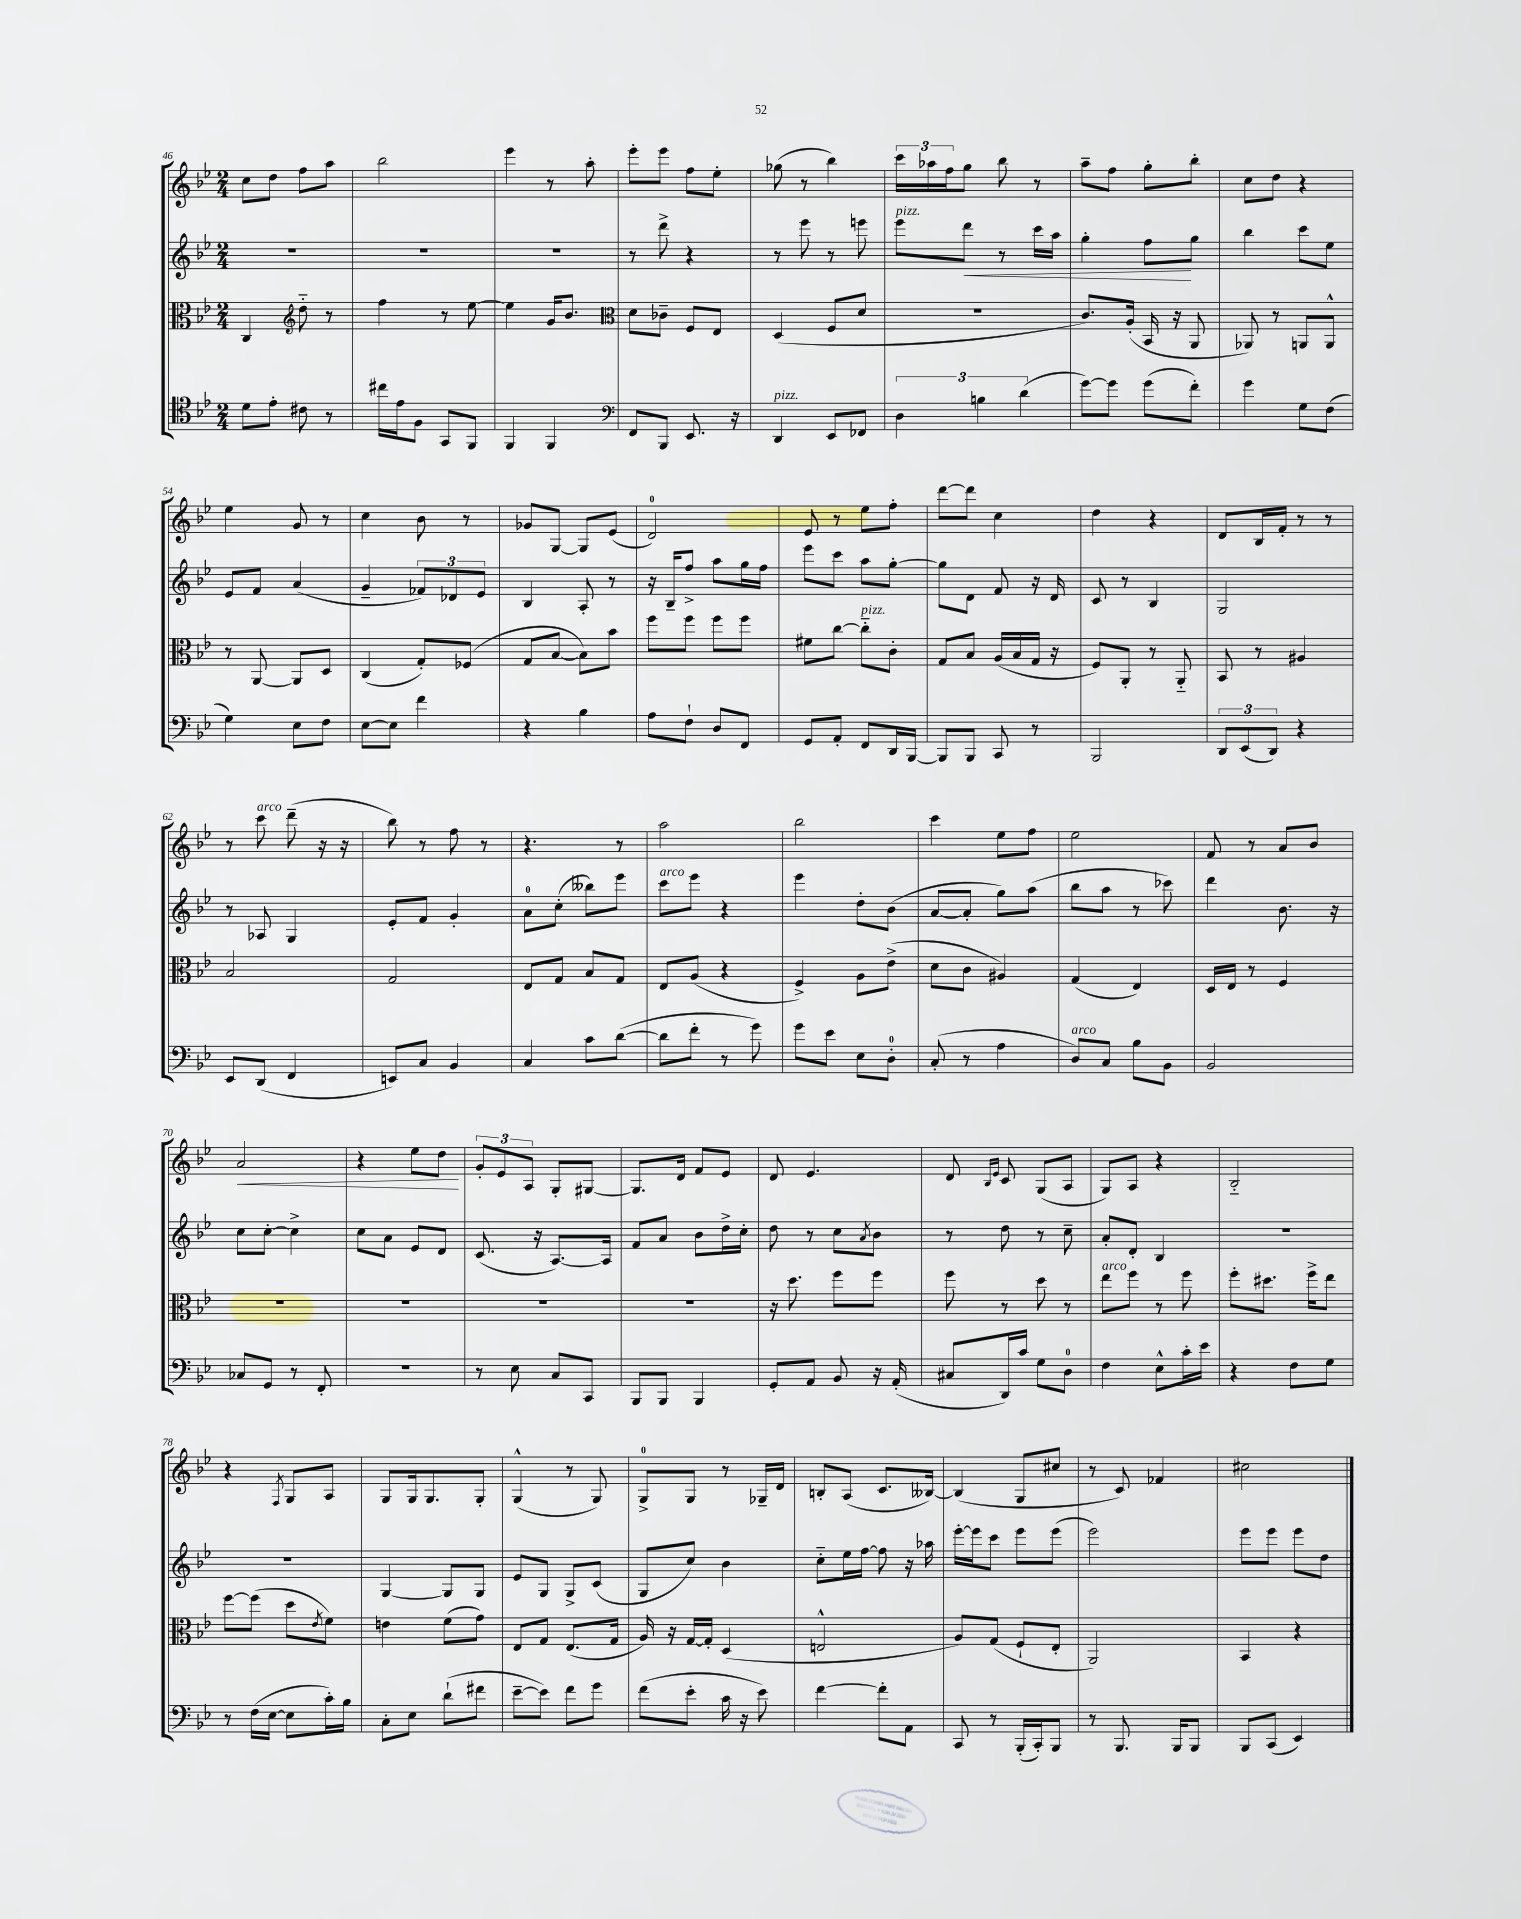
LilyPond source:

<<
\new StaffGroup <<
\new Staff = "s0" {
    \clef treble \key bes \major \numericTimeSignature \time 2/4
    c''8 d''8 f''8 a''8 |
    bes''2 |
    ees'''4 r8 a''8-. |
    ees'''8-. ees'''8 f''8 ees''8-. |
    ges''8( r8 bes''4) |
    \tuplet 3/2 { c'''16 aes''16 f''16 } g''8 bes''8 r8 |
    a''8-- f''8 g''8-. bes''8-. |
    c''8 d''8 r4 |
    ees''4 g'8 r8 |
    c''4 bes'8 r8 |
    ges'8 g8~ g8 ees'8( |
    d'2-0) |
    ees'8 r8 ees''8 f''8-. |
    d'''8~ d'''8 c''4 |
    d''4 r4 |
    d'8 bes16 f'16-. r8 r8 |
    r8 c'''8^\markup { \italic "arco" } d'''8--( r16 r16 |
    bes''8) r8 f''8 r8 |
    r4. r8 |
    a''2 |
    bes''2 |
    c'''4 ees''8 f''8 |
    ees''2 |
    f'8 r8 a'8 bes'8 |
    a'2\< |
    r4 ees''8 d''8\! |
    \tuplet 3/2 { g'8-. ees'8 a8 } g8-. gis8~ |
    gis8. d'16 f'8 ees'8 |
    d'8 ees'4. |
    d'8 \grace { bes16 ees'16 } c'8 g8( a8 |
    g8) a8 r4 |
    bes2-_ |
    r4 \acciaccatura { f8 } g8 a8 |
    g8 g16 g8. g8-. |
    g4-^( r8 g8) |
    g8-0-> g8 r8 ges16-- d'16 |
    b8-. a8( c'8. beses16~) |
    beses4( g8 cis''8 |
    r8 c'8) fes'4 |
    cis''2 \bar "|." |
}
\new Staff = "s1" {
    \clef treble \key bes \major \numericTimeSignature \time 2/4
    R2 |
    R2 |
    R2 |
    r8 d'''8-> r4 |
    r8 ees'''8 r8 e'''8 |
    ees'''8^\markup { \italic "pizz." } d'''8\< r8 c'''16 a''16 |
    g''4-. f''8\! g''8 |
    bes''4 c'''8 ees''8 |
    ees'8 f'8 a'4( |
    g'4-- \tuplet 3/2 { fes'8) des'8 ees'8 } |
    bes4 a8-. r8 |
    r16 bes16-- f''8-> a''8 g''16 f''16 |
    ees'''8 c'''8 a''8 g''8~-. |
    g''8 d'8 f'8 r16 d'16 |
    c'8 r8 bes4 |
    g2 |
    r8 aes8 g4 |
    ees'8-. f'8 g'4-. |
    a'8-0 c''8-.( beses''8) ees'''8 |
    c'''8^\markup { \italic "arco" } ees'''8 r4 |
    ees'''4 d''8-. bes'8( |
    a'8~ a'8-. g''8) a''8( |
    bes''8 a''8 r8 ces'''8) |
    d'''4 bes'8. r16 |
    c''8 c''8~-. c''4-> |
    c''8 a'8 ees'8 d'8 |
    c'8.( r16 a8.~) a16 |
    f'8 a'8 bes'8 d''16-> c''16-. |
    d''8 r8 c''8 \acciaccatura { a'8 } bes'8 |
    r8 d''8 r8 c''8-- |
    a'8-. d'8-. bes4 |
    R2 |
    R2 |
    g4~ g8 g8 |
    ees'8 g8 g8-> c'8( |
    g8 c''8) bes'4 |
    c''8-_ ees''16 f''16~ f''8 r16 aes''16 |
    ees'''16~-. ees'''16 c'''8 ees'''8 ees'''8( |
    ees'''2) |
    ees'''8 ees'''8 ees'''8 d''8 \bar "|." |
}
\new Staff = "s2" {
    \clef alto \key bes \major \numericTimeSignature \time 2/4
    c4 \clef treble d''8-_ r8 |
    f''4 r8 ees''8~ |
    ees''4 g'16 bes'8. |
    \clef alto d'8 ces'8-- f8 ees8 |
    d4( f8 d'8 |
    r2 |
    c'8.) a16-.( bes,16 r16 a,8 |
    aes,8) r8 a,8 a,8-^ |
    r8 a,8~ a,8 d8 |
    c4( g8-.) fes8( |
    g8 bes8~ bes8) bes'8 |
    f''8 f''8 f''8 f''8 |
    fis'8 c''8~ c''8-_^\markup { \italic "pizz." } c'8-. |
    g8 bes8 a16( bes16 g16 r16 |
    f8) a,8-. r8 a,8-_ |
    bes,8 r8 ais4 |
    bes2 |
    g2 |
    ees8 g8 bes8 g8 |
    ees8 a8( r4 |
    f4->) a8 ees'8->( |
    d'8 c'8 ais4) |
    g4( ees4) |
    d16 ees16 r8 f4 |
    R2 |
    R2 |
    R2 |
    R2 |
    r16 d''8. f''8 f''8 |
    f''8 r8 d''8 r8 |
    ees''8^\markup { \italic "arco" } f''8 r8 f''8 |
    f''8-. dis''8. f''16-> ees''8 |
    f''8~ f''8( d''8 \acciaccatura { ees'8 } f'8) |
    e'4 f'8( g'8) |
    ees8 g8 ees8.( g16 |
    a16) r16 g16~ g16-. d4( |
    e2-^ |
    a8) g8( f8-! ees8-. |
    a,2) |
    bes,4 r4 \bar "|." |
}
\new Staff = "s3" {
    \clef tenor \key bes \major \numericTimeSignature \time 2/4
    d'8 ees'8-. cis'8 r8 |
    cis''16 ees'16 f8 g,8 f,8 |
    f,4 f,4 |
    \clef bass f,8 bes,,8 ees,8. r16 |
    d,4^\markup { \italic "pizz." } ees,8 fes,8 |
    \tuplet 3/2 { d4 b4 d'4( } |
    g'8~) g'8 g'8( f'8-.) |
    g'4 g8 f8( |
    g4) ees8 f8 |
    ees8~ ees8 f'4 |
    r4 bes4 |
    a8 f8-! d8 f,8 |
    g,8 a,8-. f,8 d,16 bes,,16~ |
    bes,,8 bes,,8 c,8 r8 |
    bes,,2 |
    \tuplet 3/2 { d,8 ees,8( d,8) } r4 |
    ees,8 d,8( f,4 |
    e,8) c8 bes,4 |
    c4 c'8 d'8~( |
    d'8 f'8-. r8 g'8) |
    g'8 ees'8 ees8 d8-0-. |
    c8-.( r8 a4 |
    d8^\markup { \italic "arco" }) c8 bes8 bes,8 |
    bes,2 |
    ces8 g,8 r8 f,8-. |
    r2 |
    r8 ees8 c8 c,8 |
    bes,,8 bes,,8 bes,,4 |
    g,8-. a,8 bes,8 r16 a,16-.( |
    cis8 d,16) c'16 g8 d8-0 |
    f4 ees8-^ c'16-. ees'16 |
    r4 f8 g8 |
    r8 f16( ees16~ ees8 c'16-.) bes16 |
    c8-. ees8 d'8-!( fis'8 |
    ees'8~-- ees'8) f'8 g'8 |
    f'8( ees'8-. c'16 r16 ees'8) |
    f'4~ f'8-. a,8 |
    c,8 r8 bes,,16-.( c,16-.) bes,,8 |
    r8 bes,,8. bes,,16 bes,,8 |
    bes,,8 c,8( ees,4) \bar "|." |
}
>>
>>
\layout { \context { \Score currentBarNumber = #46 } }
